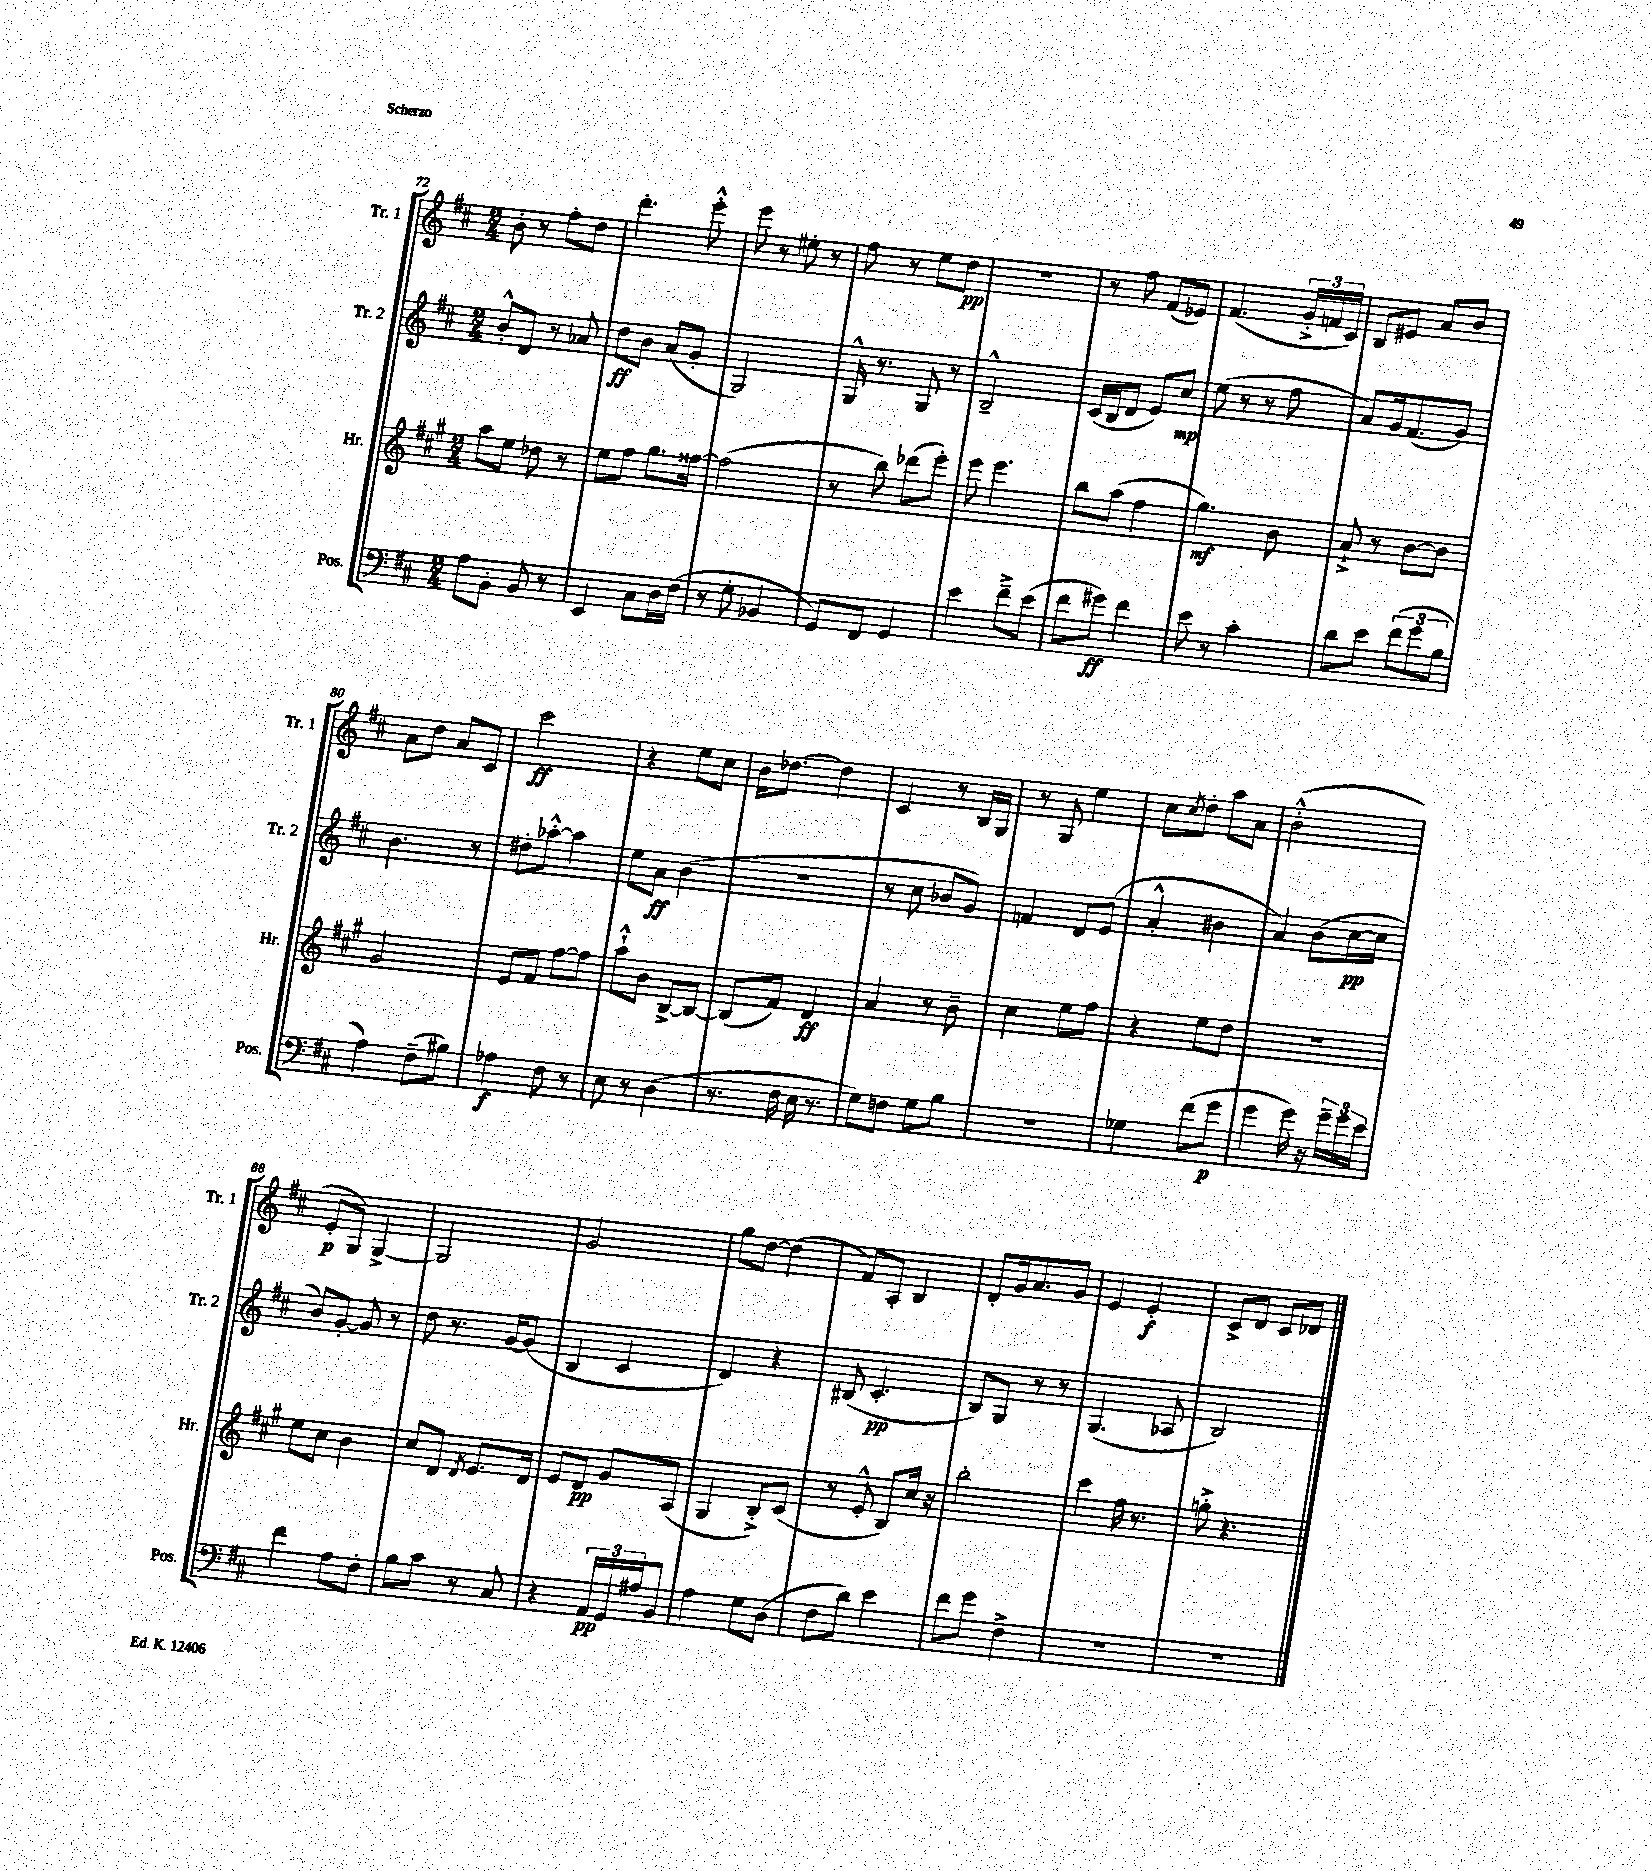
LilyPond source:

<<
\new StaffGroup <<
\new Staff = "s0" \with { instrumentName = "Tr. 1" shortInstrumentName = "Tr. 1" } {
    \clef treble \key d \major \numericTimeSignature \time 2/4
    b'8-. r8 fis''8-. d''8 |
    d'''4.-. e'''8-.-^ |
    e'''8 r8 eis''8-. r8 |
    fis''8 r8 e''8 d''8\pp |
    r2 |
    r8 fis''8 fis'8( ees'8) |
    fis'4.( \tuplet 3/2 { g'16-.-> f'16 cis'16) } |
    b8 eis'8 a'8 b'8 |
    a'8 d''8 a'8 cis'8 |
    cis'''2\ff |
    r4 e''8 cis''8 |
    b'16 des''8.~ des''4 |
    cis'4 r8 b16 g16 |
    r8 g8 e''4 |
    cis''8 \acciaccatura { cis''8 } d''8-. a''8 a'8 |
    b'2-.-^( |
    e'8-.\p g8) g4~-> |
    g2 |
    g'2 |
    g''8 d''8~ d''4( |
    fis'8) a8-. b4 |
    d'8-. g'16 a'8. g'8 |
    e'4 e'4-.\f |
    cis'8-> d'8 cis'8 des'8 \bar "|." |
}
\new Staff = "s1" \with { instrumentName = "Tr. 2" shortInstrumentName = "Tr. 2" } {
    \clef treble \key d \major \numericTimeSignature \time 2/4
    b'8-.-^ d'8 r8 aes'8 |
    d''8\ff b'8 a'8( g'8-. |
    g2) |
    g16-^ r8. g8 r8 |
    b2---^ |
    cis'16( b16 d'8 e'8) cis''8\mp |
    e''8( r8 r8 fis''8 |
    a'8) g'16 fis'8.( g'8) |
    b'4. r8 |
    dis''8-. aes''8~-.-^ aes''4 |
    e''8 a'8\ff b'4( |
    r2 |
    r8 cis''8 bes'8 g'8) |
    f'4 d'8 e'8( |
    a'4-.-^ bis'4 |
    a'4) b'8( cis''16~\pp cis''16 |
    b'8) g'8~-. g'8 r8 |
    d''8 r8. g'16~ g'8( |
    b4 cis'4 |
    d'4) r4 |
    bis8( cis'4.-.\pp |
    b8) g8 r8 r8 |
    g4.( aes8 |
    b2) \bar "|." |
}
\new Staff = "s2" \with { instrumentName = "Hr." shortInstrumentName = "Hr." } {
    \clef treble \key a \major \numericTimeSignature \time 2/4
    a''8 e''8 des''8 r8 |
    e''8 fis''8 gis''8. fisis''16~ |
    fisis''2( |
    r8 b''8) des'''8( e'''8-.) |
    e'''8 e'''4. |
    b''8 a''8( fis''4 |
    gis''4.\mf) b'8 |
    a'8-!-> r8 b'8~ b'8 |
    gis'2 |
    e'8 fis'8 fis''8~ fis''8 |
    a''8-!-^ b'8 b8~-> b8~ |
    b8( fis'8) d'4\ff |
    a'4 r8 b'8-- |
    cis''4 e''8 fis''8 |
    r4 e''8 d''8 |
    R2 |
    e''8 cis''8 b'4 |
    cis''8 d'8 \acciaccatura { d'8 } e'8. d'16 |
    e'8 d'8\pp gis'8 a8( |
    gis4 b8-.->) cis'8( |
    r8 e'8-.-^ b8) cis''16 r16 |
    b''2-. |
    cis'''4 fis''16 r8. |
    g''8-.-> r4. \bar "|." |
}
\new Staff = "s3" \with { instrumentName = "Pos." shortInstrumentName = "Pos." } {
    \clef bass \key d \major \numericTimeSignature \time 2/4
    a8 b,8-. b,8 r8 |
    e,4 cis8 d16 fis16( |
    r8 g8-. bes,4 |
    g,8) fis,8 g,4 |
    e'4 fis'8---> e'8( |
    fis'8 gis'8\ff) fis'4 |
    e'8 r8 cis'4-. |
    d'8 e'8 \tuplet 3/2 { fis'8( g'8 b8 } |
    a4) fis8--( bis8) |
    aes4\f fis8 r8 |
    e8 r8 d4( |
    r8. fis16 e16 r8. |
    g8) f8 g8 b8 |
    R2 |
    ges4 fis'8( g'8\p |
    g'4 g'16) r16 \tuplet 3/2 { g'16-- g'16 e'16 } |
    fis'4 a8 fis8-. |
    b8 cis'8 r8 cis8 |
    r4 \tuplet 3/2 { a,16\pp g,16 ais16 } b,8 |
    a4 g8 d8( |
    fis8 d'8) e'4 |
    fis'8 g'8 fis4-> |
    R2 |
    R2 \bar "|." |
}
>>
>>
\layout { \context { \Score currentBarNumber = #72 } }
